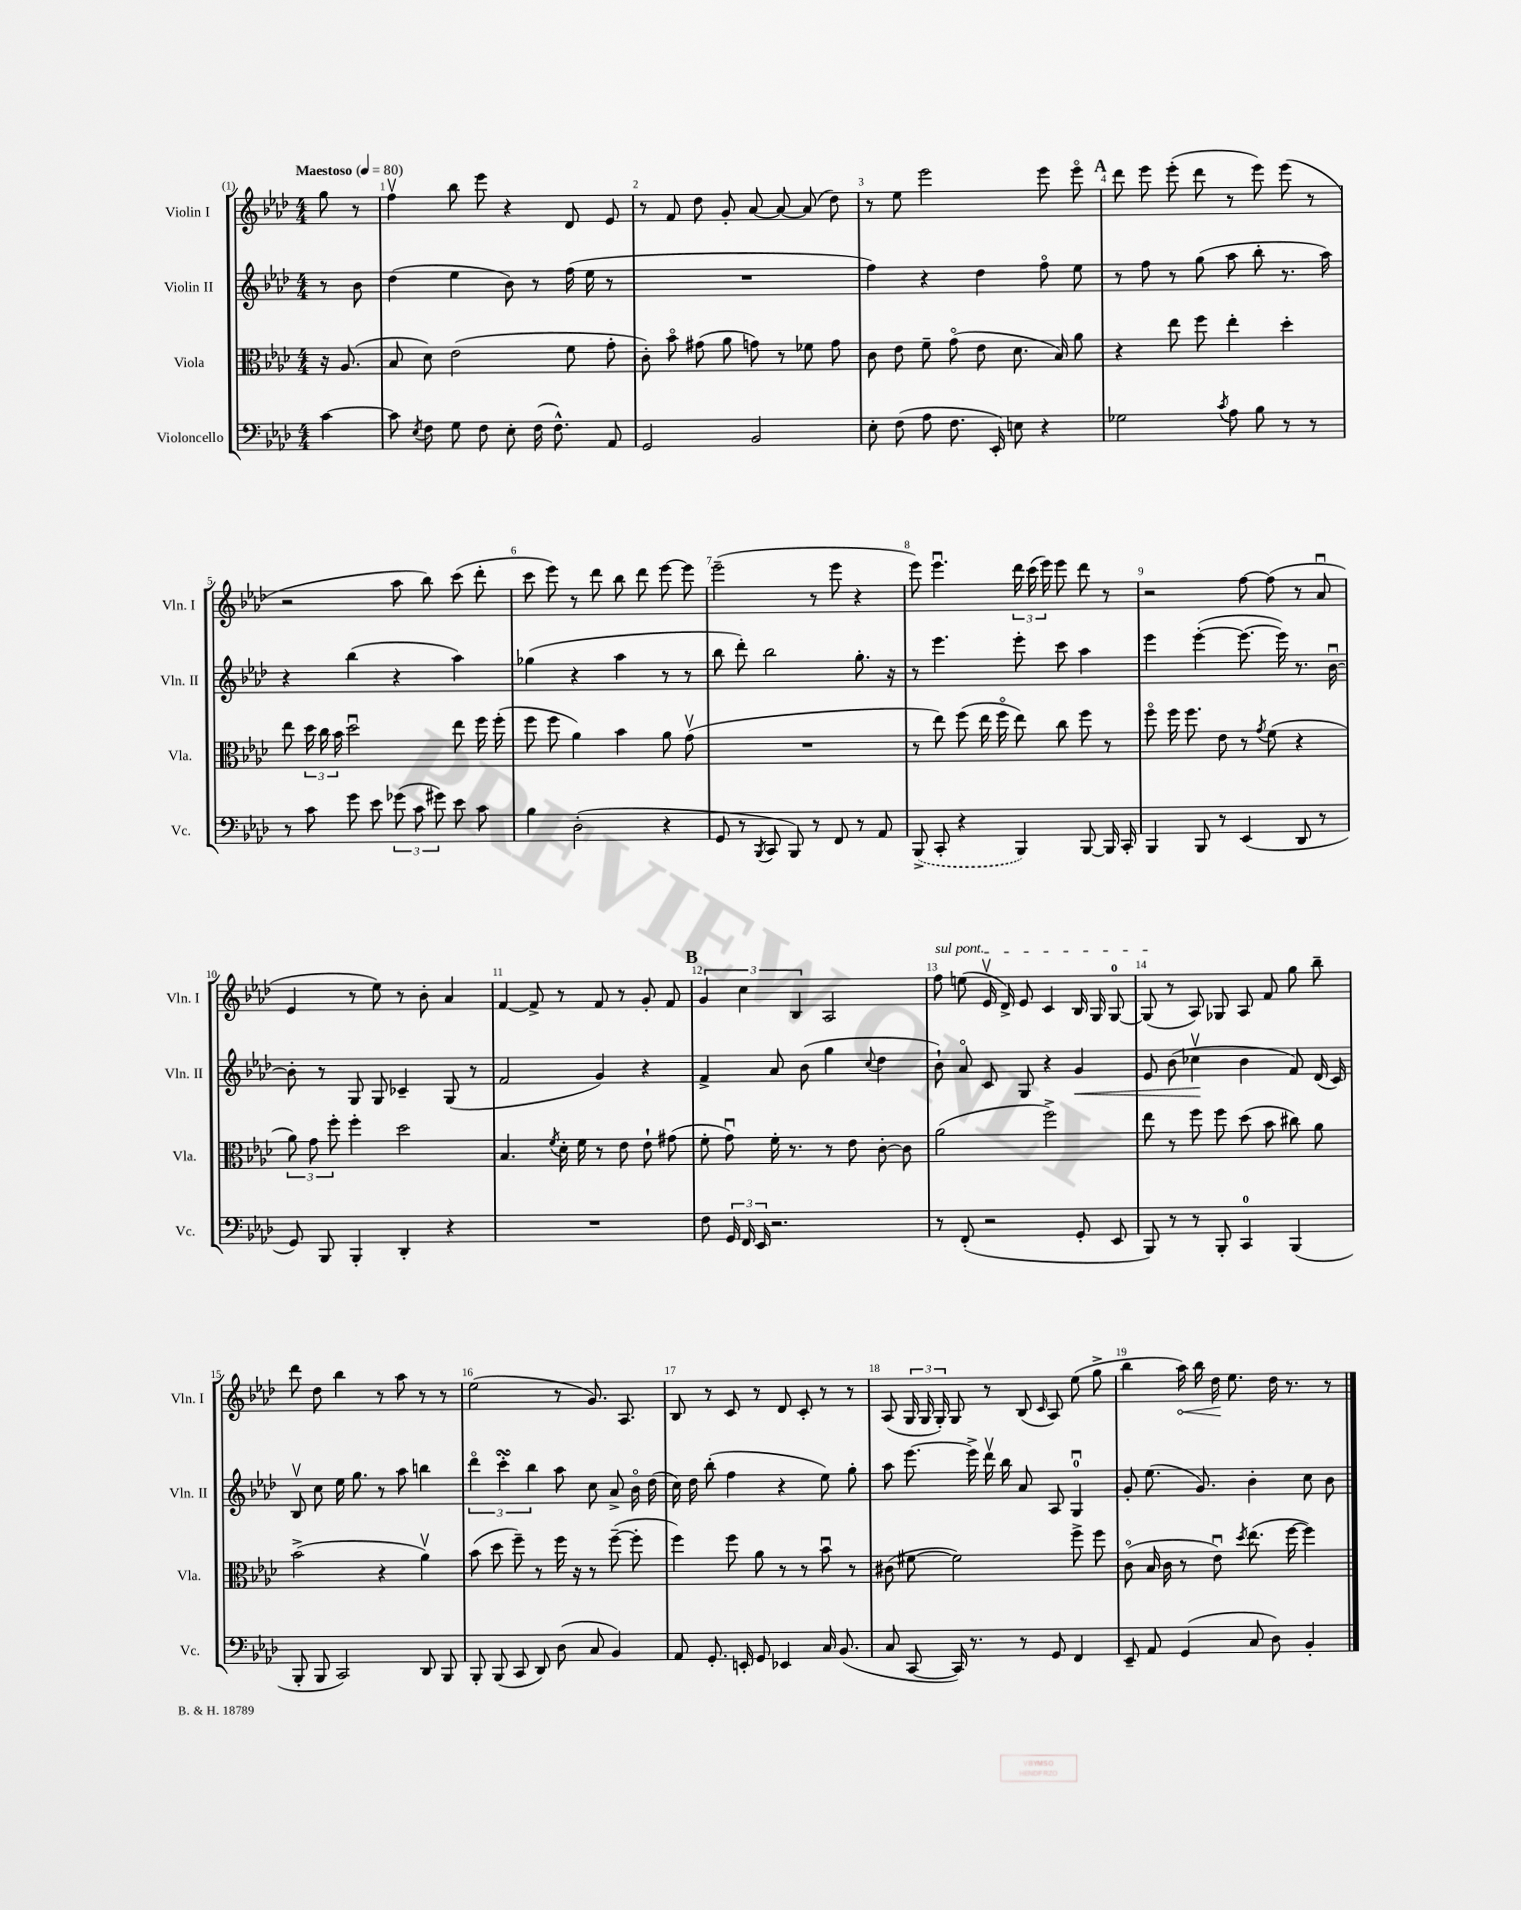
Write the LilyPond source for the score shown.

<<
\new StaffGroup <<
\new Staff = "s0" \with { instrumentName = "Violin I" shortInstrumentName = "Vln. I" } {
    \clef treble \key aes \major \numericTimeSignature \time 4/4 \partial 4 \tempo "Maestoso" 4 = 80
    \autoBeamOff g''8 r8 |
    f''4\upbow bes''8 ees'''8 r4 des'8 ees'8 |
    r8 f'8 des''8 g'8-. aes'8~ aes'8~ aes'8( des''8) |
    r8 ees''8 ees'''2 ees'''8 ees'''8\flageolet |
    \mark \markup { \bold "A" } des'''8 ees'''8 ees'''8-.( des'''8 r8 ees'''8) ees'''8( r8 |
    r2 aes''8 bes''8) c'''8( des'''8-. |
    c'''8 ees'''8) r8 des'''8 bes''8 des'''8 ees'''8~ ees'''8 |
    ees'''2--( r8 ees'''8 r4 |
    ees'''8) ees'''4.\downbow \tuplet 3/2 { des'''16 c'''16( ees'''16) } ees'''8 des'''8 r8 |
    r2 f''8~ f''8( r8 aes'8\downbow |
    ees'4 r8 ees''8) r8 bes'8-. aes'4 |
    f'4~ f'8-> r8 f'8 r8 g'8-. f'8 |
    \mark \markup { \bold "B" } \tuplet 3/2 { g'4 c''4 bes4 } aes2 |
    \once \override TextSpanner.bound-details.left.text = \markup { \italic "sul pont." } f''8\startTextSpan e''8( ees'16\upbow des'16->) ees'8 c'4 bes16 g16 g8-0~ |
    g8\stopTextSpan( r8 aes8) ges8 aes8 f'8 g''8 bes''8-- |
    des'''8 des''8 bes''4 r8 aes''8 r8 r8 |
    ees''2( r8 g'8.) aes8. |
    bes8 r8 c'8 r8 des'8 c'8-. r8 r8 |
    aes8( \tuplet 3/2 { g16 g16 g16-.) } g8 r8 bes8( \grace { c'16 } aes8) ees''8( g''8-> |
    bes''4 \once \override Hairpin.circled-tip = ##t aes''16\<) bes''16 des''16\! ees''8. des''16 r8. r8 \bar "|." |
}
\new Staff = "s1" \with { instrumentName = "Violin II" shortInstrumentName = "Vln. II" } {
    \clef treble \key aes \major \numericTimeSignature \time 4/4 \partial 4
    \autoBeamOff r8 bes'8 |
    des''4( ees''4 bes'8) r8 f''16( ees''16 r8 |
    R1 |
    f''4) r4 des''4 f''8\flageolet ees''8 |
    \mark \markup { \bold "A" } r8 f''8 r8 g''8( aes''8 bes''8-. r8. aes''16) |
    r4 bes''4( r4 aes''4) |
    ges''4( r4 aes''4 r8 r8 |
    bes''8 des'''8-.) bes''2 g''8.-. r16 |
    r8 ees'''4. ees'''8-. c'''8 aes''4 |
    ees'''4 ees'''4~-.( ees'''8.~ ees'''16) r8. bes'16~\downbow |
    bes'8-. r8 g8 g8 ces'4-- g8( r8 |
    f'2 g'4) r4 |
    \mark \markup { \bold "B" } f'4-> aes'8 bes'8( g''4 \appoggiatura { c''8 } des''4 |
    bes'8-!) aes'8\flageolet c'8 g8 r4 g'4\< |
    ees'8 bes'8( ces''4\upbow\! bes'4 f'8) des'16( c'16) |
    bes8\upbow c''8 ees''16 g''8. r8 aes''8 b''4 |
    \tuplet 3/2 { des'''4\flageolet c'''4-.\turn bes''4 } aes''8 c''8 aes'8-> bes'16\flageolet des''16( |
    c''16) des''16 bes''8-.( f''4 r4 ees''8) g''8-. |
    aes''8 ees'''8.~ ees'''16-> des'''16\upbow bes''16 aes'8 aes8 g4-0\downbow |
    g'8-. ees''8.( g'8.) bes'4-. c''8 bes'8 \bar "|." |
}
\new Staff = "s2" \with { instrumentName = "Viola" shortInstrumentName = "Vla." } {
    \clef alto \key aes \major \numericTimeSignature \time 4/4 \partial 4
    \autoBeamOff r16 aes8.( |
    bes8 des'8) ees'2( f'8 g'8-. |
    c'8-.) bes'8\flageolet gis'8( aes'8 g'8) r8 fes'8 g'8 |
    c'8 ees'8 f'8-- g'8\flageolet( ees'8 des'8. bes16) aes'8 |
    \mark \markup { \bold "A" } r4 ees''8 f''8 ees''4-. des''4-. |
    ees''8 \tuplet 3/2 { des''16 c''16 bes'16 } des''2\downbow ees''8 f''16 f''16-.( |
    f''8 f''8 aes'4) bes'4 aes'8 g'8\upbow( |
    R1 |
    r8 ees''8) f''8( ees''16 f''16\flageolet ees''8) c''8 f''8 r8 |
    f''8\flageolet f''16 f''8. ees'8 r8 \acciaccatura { g'8 } f'8( r4 |
    \tuplet 3/2 { aes'8) g'8 f''8-. } f''4-. des''2 |
    bes4. \acciaccatura { f'8 } des'16-. f'16 r8 ees'8 ees'8-! gis'8( |
    \mark \markup { \bold "B" } f'8-. g'8\downbow) f'16-. r8. r8 ees'8 c'8~-. c'8 |
    aes'2( f''2->) |
    ees''8 r8 f''8 f''8 des''8( bes'8 cis''8) aes'8 |
    bes'2->( r4 aes'4\upbow) |
    bes'8( des''8 f''8--) r8 f''16 r16 r8 f''8~--( f''8-. |
    f''4) f''8 aes'8 r8 r8 bes'8\downbow r8 |
    cis'8( fis'8~ fis'2) f''8-> f''8 |
    c'8\flageolet( bes16 c'16 r8 ees'8\downbow) \acciaccatura { des''8 } ees''8.( f''16~ f''4) \bar "|." |
}
\new Staff = "s3" \with { instrumentName = "Violoncello" shortInstrumentName = "Vc." } {
    \clef bass \key aes \major \numericTimeSignature \time 4/4 \partial 4
    \autoBeamOff c'4~ |
    c'8 \acciaccatura { ees8 } f8 g8 f8 ees8-. f16( f8.-^) aes,8 |
    g,2 bes,2 |
    ees8-. f8( aes8 f8. ees,16-.) e8 r4 |
    \mark \markup { \bold "A" } ges2 \acciaccatura { c'8 } aes8 bes8 r8 r8 |
    r8 c'8 g'8 ees'8 \tuplet 3/2 { ges'8( c'8 gis'8) } ees'8 c'8 |
    bes4 des2-.( r4 |
    g,8 r8 \acciaccatura { bes,,8 } c,8 bes,,8) r8 f,8 r8 aes,8 |
    \once \slurDashed bes,,8->( c,8-. r4 bes,,4) bes,,8~ bes,,16 c,16-. |
    bes,,4 bes,,8 r8 ees,4( des,8 r8 |
    g,8) bes,,8 bes,,4-. des,4-. r4 |
    R1 |
    \mark \markup { \bold "B" } f8 \tuplet 3/2 { g,16 f,16 ees,16 } r2. |
    r8 f,8-.( r2 g,8-. ees,8 |
    bes,,8) r8 r8 bes,,8-. c,4-0 bes,,4( |
    bes,,8-. bes,,8 c,2) des,8 bes,,8 |
    bes,,8-. bes,,8( c,8 des,8) des8( c8 bes,4) |
    aes,8 g,8.-. e,16-. g,8 ees,4 c16 bes,8.( |
    c8 c,8~ c,16) r8. r8 g,8 f,4 |
    ees,8-- aes,8 g,4( c8 des8) bes,4-. \bar "|." |
}
>>
>>
\layout { \context { \Score \override BarNumber.break-visibility = ##(#f #t #t) barNumberVisibility = #all-bar-numbers-visible } }
